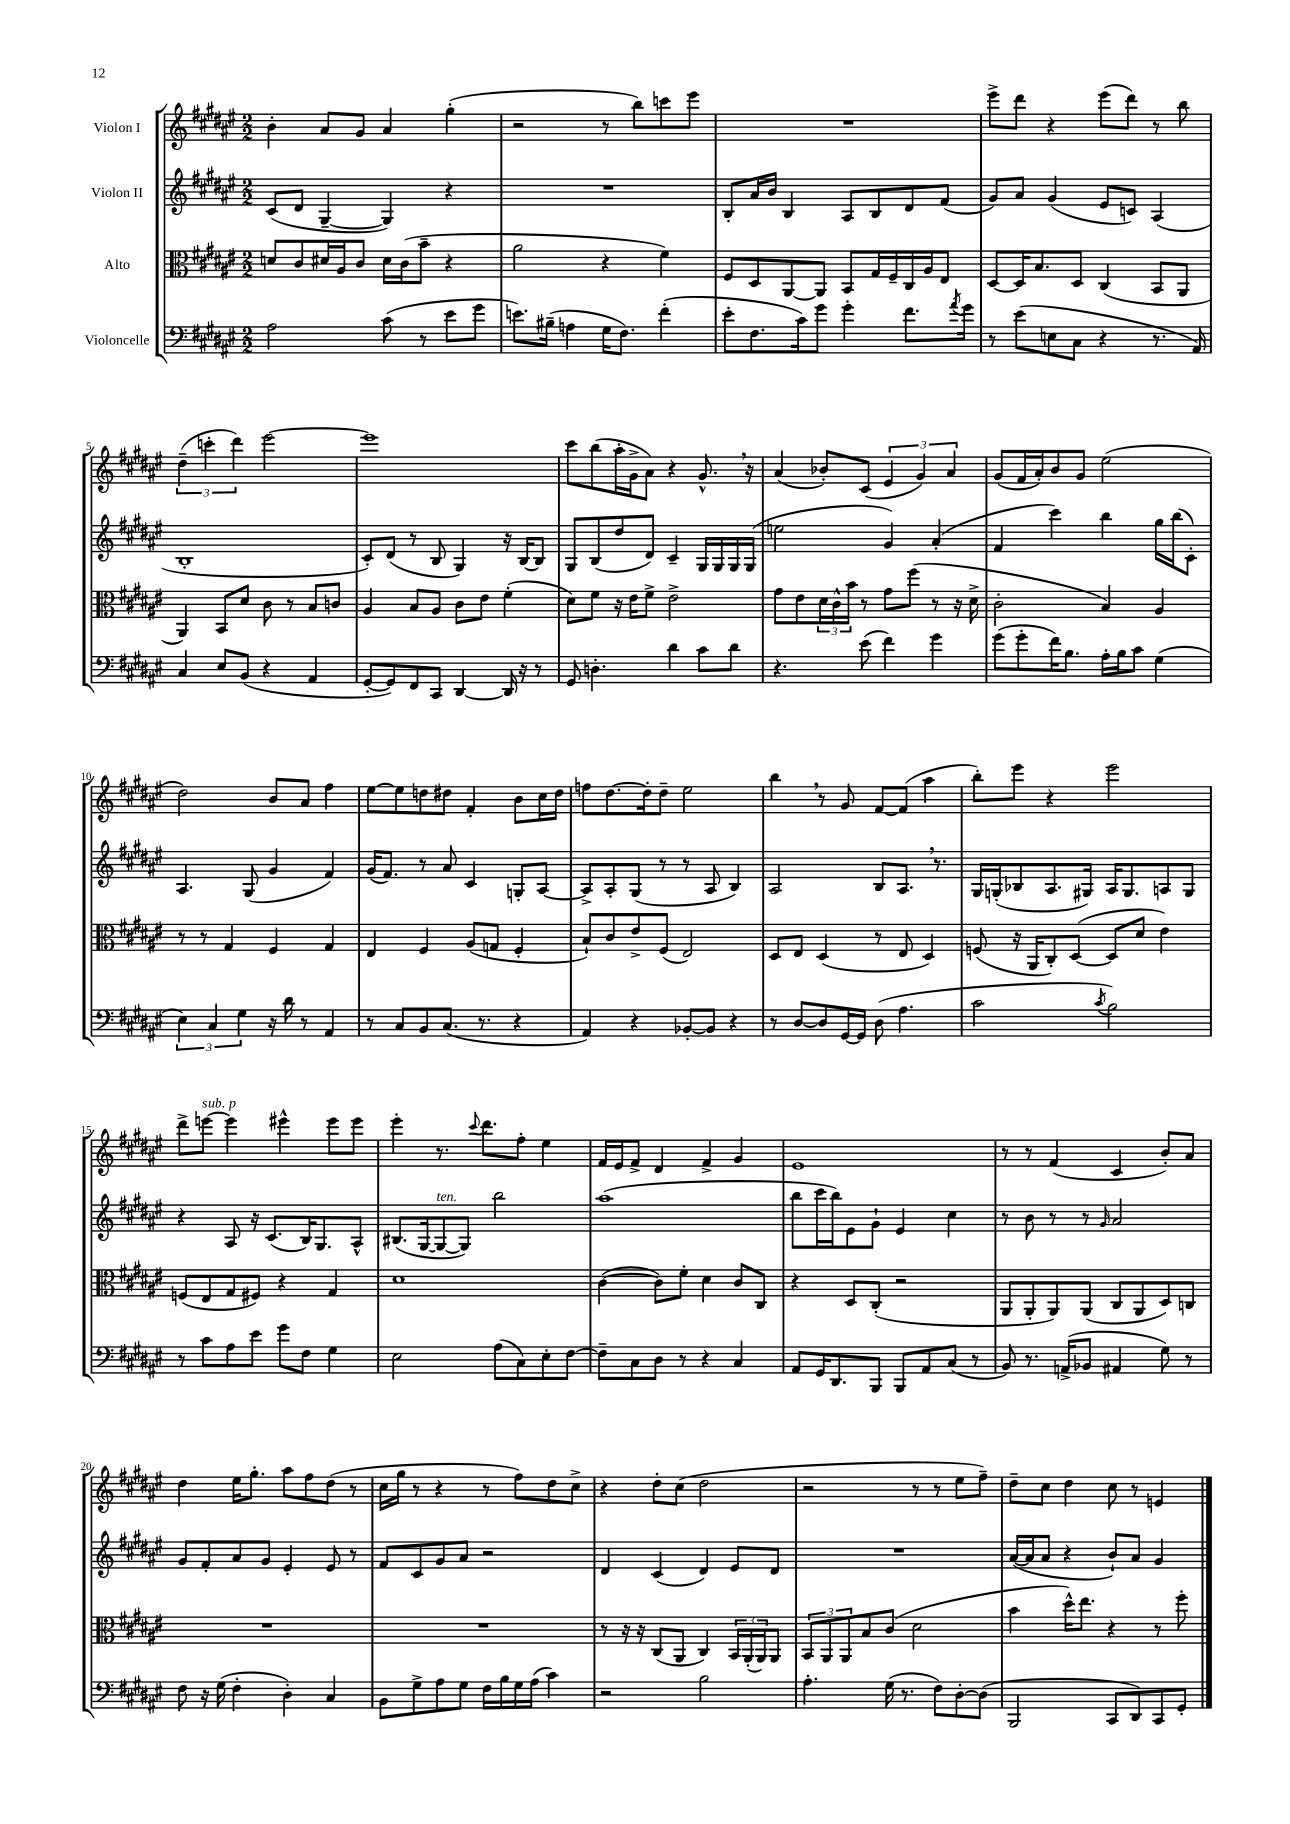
<<
\new StaffGroup <<
\new Staff = "s0" \with { instrumentName = "Violon I" } {
    \clef treble \key fis \major \numericTimeSignature \time 2/2
    b'4-. ais'8 gis'8 ais'4 gis''4-.( |
    r2 r8 b''8) c'''8 eis'''8 |
    R1 |
    eis'''8-> dis'''8 r4 eis'''8( dis'''8) r8 b''8 |
    \tuplet 3/2 { dis''4--( c'''4-. dis'''4) } eis'''2~ |
    eis'''1 |
    cis'''8 b''8( ais''16-. gis'16-> ais'8) r4 gis'8.-^ \breathe r16 |
    ais'4( bes'8-.) cis'8( \tuplet 3/2 { eis'4 gis'4) ais'4 } |
    gis'8( fis'16 ais'16-.) b'8 gis'8 eis''2( |
    dis''2) b'8 ais'8 fis''4 |
    eis''8~ eis''8 d''8 dis''8 fis'4-. b'8 cis''16 dis''16 |
    f''8 dis''8.~ dis''16-. dis''8-- eis''2 |
    b''4 \breathe r8 gis'8 fis'8~ fis'8( ais''4 |
    b''8-.) eis'''8 r4 eis'''2 |
    dis'''8-> e'''8~^\markup { \italic "sub. p" } e'''4 eis'''4-^ eis'''8 eis'''8 |
    eis'''4-. r8. \appoggiatura { cis'''8 } dis'''8. fis''8-. eis''4 |
    fis'16 eis'16 fis'8-> dis'4 fis'4-> gis'4 |
    eis'1 |
    r8 r8 fis'4( cis'4 b'8-.) ais'8 |
    dis''4 eis''16 gis''8.-. ais''8 fis''8 dis''8( r8 |
    cis''16 gis''16 r8 r4 r8 fis''8) dis''8 cis''8-> |
    r4 dis''8-. cis''8( dis''2 |
    r2 r8 r8 eis''8 fis''8--) |
    dis''8-- cis''8 dis''4 cis''8 r8 e'4 \bar "|." |
}
\new Staff = "s1" \with { instrumentName = "Violon II" } {
    \clef treble \key fis \major \numericTimeSignature \time 2/2
    cis'8( dis'8 gis4~-- gis4) r4 |
    R1 |
    b8-. ais'16 b'16 b4 ais8 b8 dis'8 fis'8( |
    gis'8) ais'8 gis'4( eis'8 c'8) ais4( |
    b1-. |
    cis'8-.) dis'8( r8 b8 gis4) r16 b16~ b8 |
    gis8 b8( dis''8 dis'8) cis'4-- gis16 gis16 gis16 gis16( |
    e''2 gis'4) ais'4-.( |
    fis'4 cis'''4) b''4 gis''16 b''16( cis'8-.) |
    ais4. gis8( gis'4 fis'4) |
    gis'16( fis'8.) r8 ais'8 cis'4 g8-. ais8~ |
    ais8-> ais8-. gis8( r8 r8 ais8 b4) |
    ais2 b8 ais8. \breathe r8. |
    gis16 g16-.( bes8 ais8. gis16) ais16 gis8. a8 gis8 |
    r4 ais8 r16 cis'8.( b16) gis8. ais8-^ |
    bis8.( gis16~ gis8~^\markup { \italic "ten." } gis8) b''2 |
    ais''1( |
    b''8 cis'''16 b''16) eis'8 gis'8-! eis'4 cis''4 |
    r8 b'8 r8 r8 \grace { gis'16 } ais'2 |
    gis'8 fis'8-. ais'8 gis'8 eis'4-. eis'8 r8 |
    fis'8 cis'8 gis'8 ais'8 r2 |
    dis'4 cis'4( dis'4) eis'8 dis'8 |
    R1 |
    ais'16~( ais'16 ais'8 r4 b'8-!) ais'8 gis'4 \bar "|." |
}
\new Staff = "s2" \with { instrumentName = "Alto" } {
    \clef alto \key fis \major \numericTimeSignature \time 2/2
    d'8 cis'8 dis'16 ais16 cis'8 dis'16 cis'16( b'8-- r4 |
    ais'2 r4 fis'4) |
    fis8 dis8 ais,8~ ais,8 b,8 gis16 fis16-- cis16 ais16 eis8 |
    dis8~ dis16 b8. dis8 cis4( b,8 ais,8 |
    ais,4) b,8 dis'8 cis'8 r8 b8 c'8 |
    ais4 b8 ais8 cis'8 eis'8 fis'4-.( |
    dis'8) fis'8 r16 eis'16 fis'8-> eis'2-> |
    gis'8 eis'8 \tuplet 3/2 { dis'16 cis'16-^ b'16 } r8 gis'8 fis''8( r8 r16 dis'16-> |
    cis'2-. b4) ais4 |
    r8 r8 gis4 fis4 gis4 |
    eis4 fis4 ais8( g8 fis4-. |
    b8-!) cis'8 eis'8-> fis8( eis2) |
    dis8 eis8 dis4( r8 eis8 dis4) |
    f8( r16 ais,16 cis8-.) dis8~( dis8 dis'8 eis'4) |
    f8( eis8 gis8 fis8) r4 gis4 |
    dis'1 |
    cis'4~( cis'8) fis'8-. dis'4 cis'8 cis8 |
    r4 dis8 cis8-.( r2 |
    ais,8 ais,8-. ais,8) ais,8( cis8 ais,8 dis8) c8 |
    R1 |
    R1 |
    r8 r16 r16 cis8( ais,8 cis4) \tuplet 3/2 { b,16 ais,16-.( ais,16) } ais,8 |
    \tuplet 3/2 { b,8 ais,8 ais,8 } b8 cis'8( dis'2 |
    b'4 dis''16-^) eis''8. r4 r8 fis''8-. \bar "|." |
}
\new Staff = "s3" \with { instrumentName = "Violoncelle" } {
    \clef bass \key fis \major \numericTimeSignature \time 2/2
    ais2 cis'8( r8 eis'8 gis'8 |
    e'8.) bis16--( a4 gis16 fis8.) fis'4-.( |
    eis'8-. fis8. cis'16) gis'8 gis'4-. fis'8. \acciaccatura { ais'8 } gis'16 |
    r8 eis'8( e8 cis8 r4 r8. ais,16) |
    cis4 eis8 b,8( r4 ais,4 |
    gis,8~-. gis,8) fis,8 cis,8 dis,4~ dis,16 r16 r8 |
    gis,8 d4.-. dis'4 cis'8 dis'8 |
    r4. eis'8( fis'4) gis'4 |
    gis'8( gis'8-. fis'16) b8. ais16-. b16 cis'8 gis4( |
    \tuplet 3/2 { eis4) cis4 gis4 } r16 dis'16 r8 ais,4 |
    r8 cis8 b,8 cis8.( r8. r4 |
    ais,4) r4 bes,8~-. bes,8 r4 |
    r8 dis8~ dis8 gis,16~ gis,16 dis8( ais4. |
    cis'2 \acciaccatura { cis'8 } b2) |
    r8 cis'8 ais8 eis'8 gis'8 fis8 gis4 |
    eis2 ais8( cis8) eis8-. fis8~ |
    fis8-- cis8 dis8 r8 r4 cis4 |
    ais,8 gis,16 dis,8. b,,8 b,,8 ais,8 cis8( r8 |
    b,8) r8. a,16->( bes,8 ais,4 gis8) r8 |
    fis8 r16 gis16( fis4-. dis4-.) cis4 |
    b,8 gis8-> ais8 gis8 fis16 b16 gis16 ais16( cis'4) |
    r2 b2 |
    ais4.-. gis16( r8. fis8) dis8~-. dis8( |
    b,,2 cis,8 dis,8) cis,8 gis,8-. \bar "|." |
}
>>
>>
